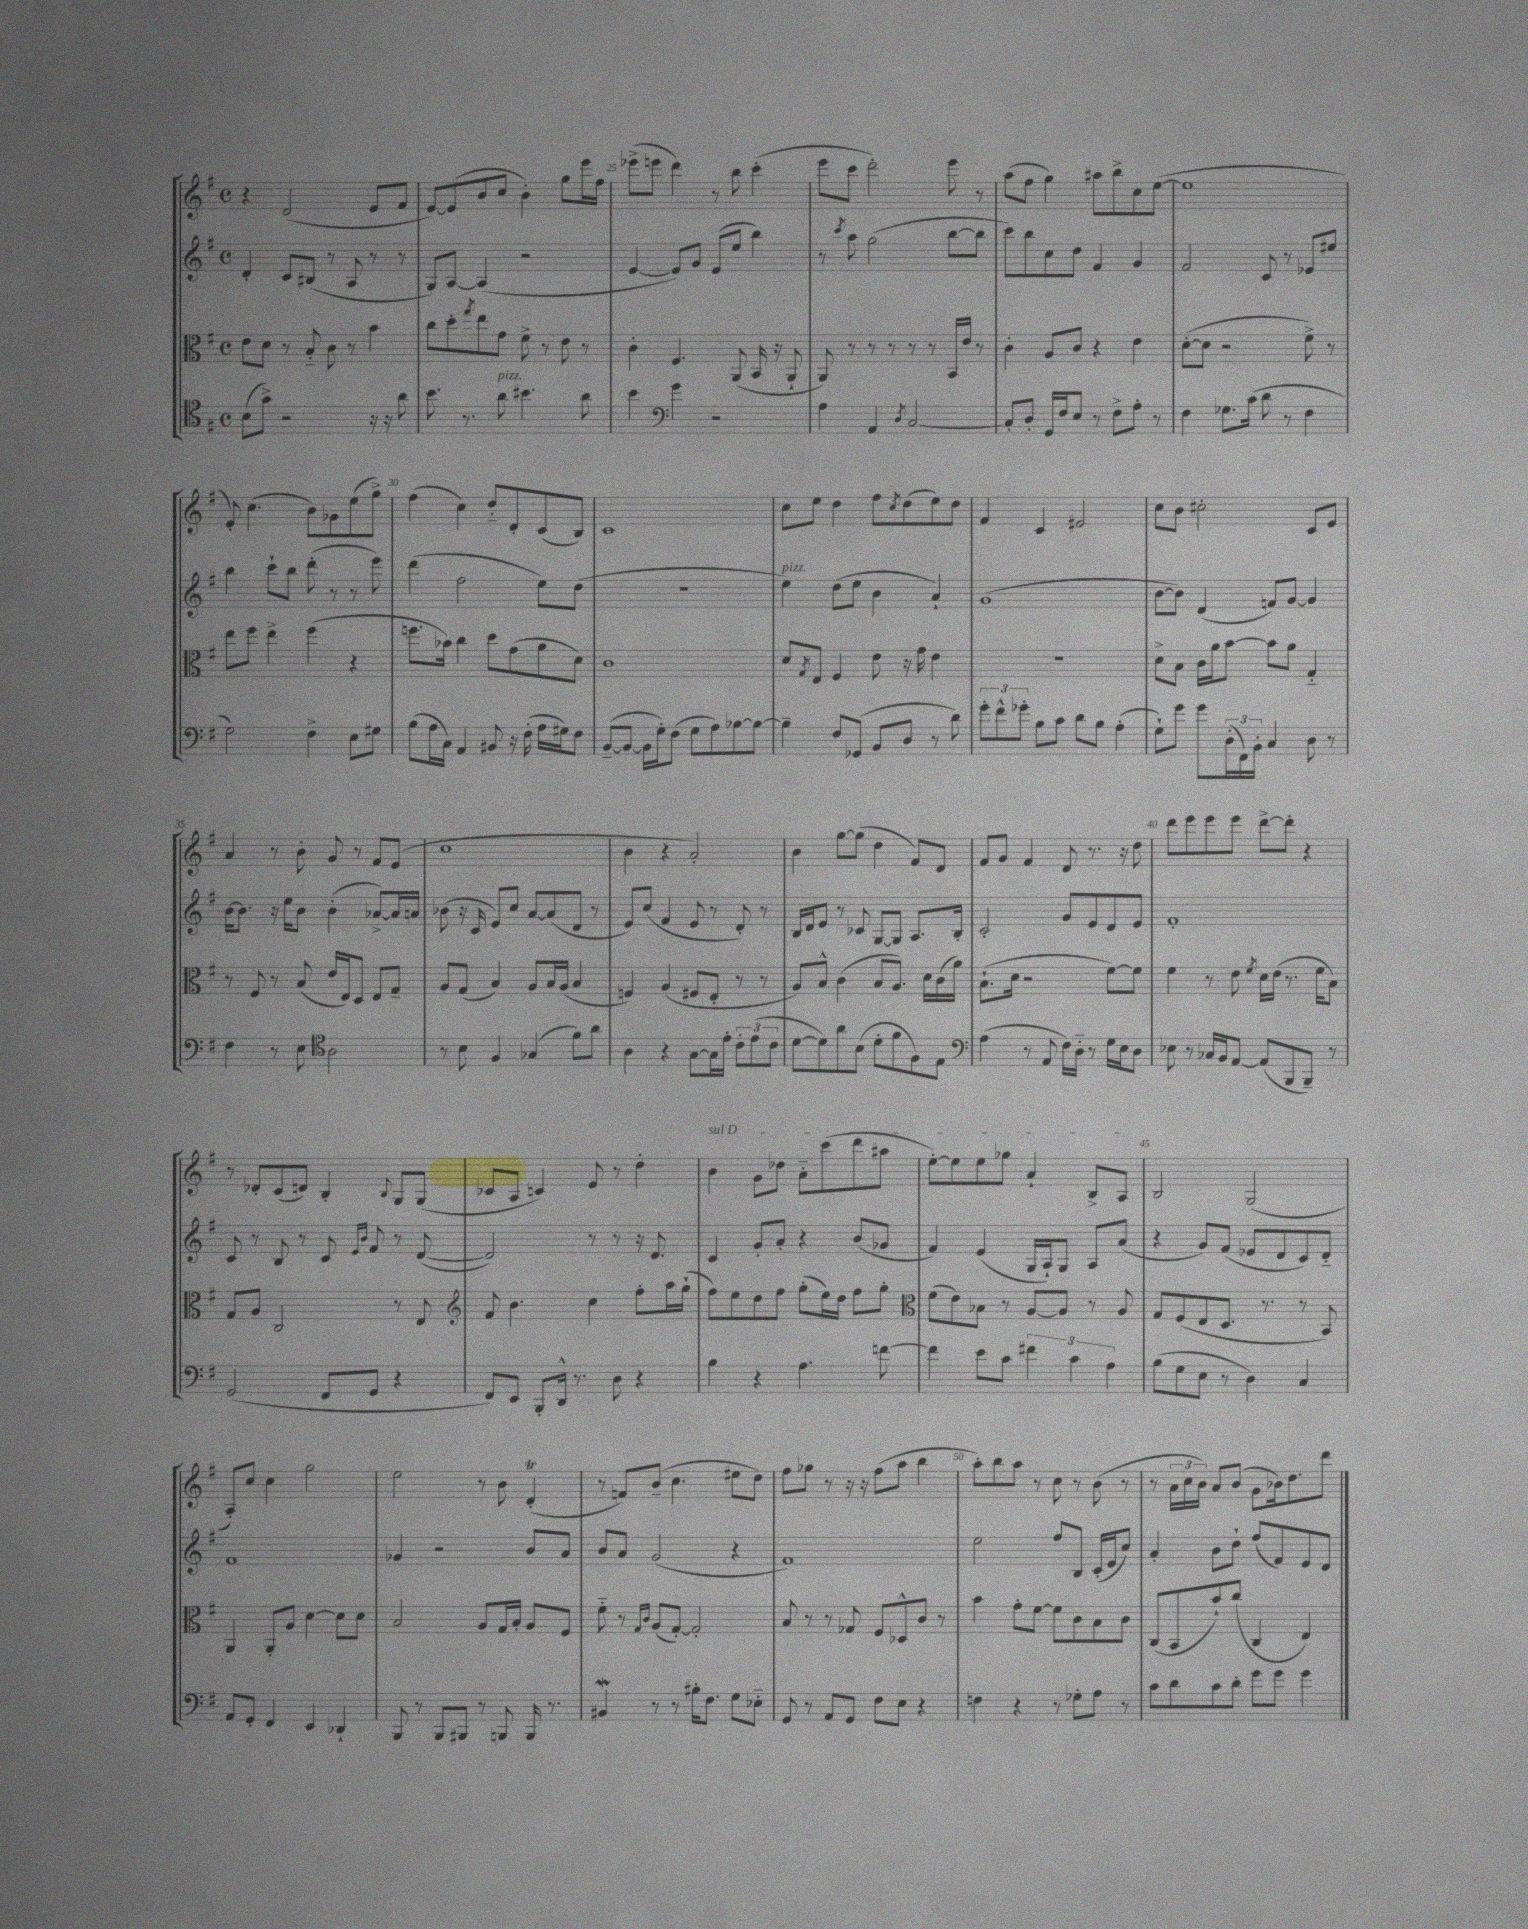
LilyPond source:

<<
\new StaffGroup <<
\new Staff = "s0" {
    \clef treble \key g \major \defaultTimeSignature \time 4/4
    r4 d'2( e'8 fis'8 |
    e'8~) e'8( b'8 c''8 b'4-.) g''8 e'''16 fis''16 |
    ees'''8->( e'''8 d'''4) r8 b''8 c'''4-.( |
    e'''8 c'''8 d'''2-.) e'''8 r8 |
    a''8( fis''8 g''4) ais''8 b''8-> c''8 e''8~( |
    e''1 |
    e'8-.) c''4.( b'8) ges'8 e''8( g''8->) |
    fis''4( c''4) d''8-_ d'8-. c'8( b8) |
    c'1 |
    c''8 e''8 d''4 fis''8 \acciaccatura { c''8 } d''8( e''8) d''8 |
    fis'4 c'4 eis'2 |
    c''8 b'8 cis''2-. c'8 e'8 |
    a'4 r8 b'8-. g'8 r8 fis'8 e'8( |
    c''1 |
    b'4 r4 a'2-.) |
    b'4 g''8~ g''8( d''4 fis'8) d'8 |
    fis'8 g'8 fis'4 d'8 r8. r16 d''8 |
    d'''8 e'''8 e'''8 e'''8 d'''8~-> d'''8-. r4 |
    r8 des'8-. c'8( d'8) b4-. \appoggiatura { b8 } g8 g8( |
    ces'8 a8 c'4) e'8 r8 d''4-. |
    \once \override TextSpanner.bound-details.left.text = \markup { \italic "sul D" } b'4\startTextSpan g'8 des''8 a'8-_ c'''8( d'''8 ais''8 |
    e''8~-.) e''8 e''8 ges''8 a'4-! b8-> a8\stopTextSpan |
    b2 g2( |
    a8-.) c''8 c''4 g''2 |
    e''2 r8 b'8 d'4-.\trill( |
    r8 f'8) b'8--( c''4. eis''8 d''8) |
    fis''8 ges''8 r8 r16 r16 fis''8( a''8 b''4 |
    a''8-.) b''8 a''8 r8 c''8 r8 b'8( r8 |
    r8 \tuplet 3/2 { a'16 c''16 b'16) } a'8 b'8( g'8 bes'16) d''8. d'''8 \bar "|." |
}
\new Staff = "s1" {
    \clef treble \key g \major \defaultTimeSignature \time 4/4
    d'4-. c'8 bis8( r8 a8 r8 r8 |
    g8) a8~ a4( r2 |
    e'4~ e'8) g'8 e'8( e''8 b''4) |
    r8 \acciaccatura { c'''8 } a''8 g''2( b''8~ b''8 |
    c'''8) b''8 c''8 d''8 fis'4 g'4 |
    fis'2 c'8 r8 ees'8 eis''8 |
    b''4 c'''8-! b''8 d'''8-.( r8 r8 e'''8) |
    d'''4( fis''2 e''8) d''8( |
    R1 |
    e''4^\markup { \italic "pizz." }) d''8( e''8 b'4 a'4-!) |
    g'1( |
    b'8~ b'8) d'4( f'8) g'8~ g'4 |
    b'16~ b'8. r16 e''16 b'8 b'4-.( aes'8~->) aes'16 a'16 |
    bes'8( r16 c'16 e'8) c''8 a'8~ a'8( d'8 r8 |
    e'8) c''8( fis'4 e'8 r8 d'8-.) r8 |
    b16 d'16 e'8 r8 ces'8 g8~ g8 a8. b16-. |
    c'2-. g'8 e'8 d'8 e'8 |
    fis'1-. |
    c'8 r8 b8 r8 c'8 \grace { e'16 b'16 } fis'8 r8 d'8~( |
    d'2) r8 r8 r16 d'8. |
    c'4 g'8-. a'8-. r4 b'8( ges'8 |
    fis'4) e'4( g16 a16-!) g8 a8 a'8( |
    r4 g'8) fis'8( ees'8 d'8 c'8) d'8-_ |
    fis'1 |
    ges'4 r2 b'8 a'8 |
    b'8 a'8 g'2( r4 |
    fis'1) |
    e''2 fis''8 b8 c'16-.( e'16 c''8) |
    a'4-. b'8 d''8-! fis''8( fis'8) e'8 d'8 \bar "|." |
}
\new Staff = "s2" {
    \clef alto \key g \major \defaultTimeSignature \time 4/4
    e'8 d'8 r8 b8-_ c'8 r8 b'4 |
    c''8 d''8-. \acciaccatura { g''8 } e''8 g'8 fis'8-> r8 e'8 r8 |
    c'4-. fis4. a,8( b,16 r16 a,8-! |
    a,8) r8 r8 r8 r8 r8 b,16 e'16 r8 |
    c'4-. a8 c'8 r4 e'4 |
    d'8~-.( d'8 r2 fis'8->) r8 |
    e''8 fis''8 e''4-> fis''4( r4 |
    f''8. bes'16) c''4 d''8 g'8( a'8 d'8) |
    c'1 |
    d'8 \acciaccatura { g8 } e8 fis4 e'8 r16 g'16 e'4 |
    R1 |
    d'8-> b8 c'16 a'16 b'8~ b'8 a'8 g4-_ |
    r8 fis8 r8 b8( e'16 e16) d8 e8 g8-- |
    a8 g8( b4) a8 b16 a16( b4 |
    f4) a4( fis8 e8-. r8 r8 |
    a8) b8-^ c'4( b8 a8.) d'16 c'16( a'16) |
    b8.-!( d'16 r2 fis'8~) fis'8 |
    fis'4 r8 e'8 \acciaccatura { fis'8 } d'16 e'16( r8. fis'16 b8) |
    g8 a8 c2 r8 e8 |
    \clef treble fis'8 b'4. c''4 fis''8-. a''16 g''16-!( |
    fis''8) e''8 d''8 fis''8 g''8-.( e''16) d''16 fis''8 g''8-. |
    \clef alto fis'8( e'8) bes8 r8 a8~ a8 r8 a8 |
    g8 fis8( e8 d8. r8. r8 b,8) |
    a,4 a,8-. a8 d'4~ d'8 d'8 |
    b2 a8 g16 b16-. a8 fis8 |
    fis'8-_ r8 \grace { g16 c'16 } a8( g8~-.) g2-. |
    b8 r8 r8 ges8 fis8 des8-^ c'8 r8 |
    b'4 g'8-. fis'8~ fis'8 c'8 b8 c'8 |
    c8( b,8 b'8-!) c''8( c4 e4) \bar "|." |
}
\new Staff = "s3" {
    \clef tenor \key g \major \defaultTimeSignature \time 4/4
    b8( g'8->) r2 r16 r16 a'8 |
    b'8. r8. a'8^\markup { \italic "pizz." } bis'4. a'8 |
    b'4 \clef bass g'4 r2 |
    a4 a,4 \acciaccatura { d8 } c2~ |
    c8-. d8-. g,16 fis16 e8 r8 fis8-> a8-. r8 |
    fis4 ges8. c'16( d'8 r8 fis4 |
    g2) fis4-> e8 gis8 |
    b8( a16 c16) a,4 bis,8 r16 fis16-.( a16 gis16) fis8 |
    b,8~--( b,8~ b,16 g16-.) fis8( g8 a8) bes8~ bes8~ |
    bes4-- fis8 ges,8( b,8 d8 r8 d'8) |
    \tuplet 3/2 { g'8-. fis'8-^ ges'8-. } b8 c'8 d'8 b8 a4-.( |
    g8-!) g'8 g'8 \tuplet 3/2 { d16-.( fis,16) b,16-. } c4 d8 r8 |
    fis4 r8 e8 \clef tenor a2 |
    r8 b8 fis4 ges4( fis'8) a'8 |
    a4 r4 g8~ g16 e'16-. \tuplet 3/2 { c'8-. e'8( c'8 } |
    d'8~ d'8) a'8 b8( d'8-. fis'8 fis8) e8 |
    \clef bass a4( r8 a,8 fis16) d16-_ r8 g16 e16 d8 |
    ees8 r8 ces16 b,16 a,8~ a,8( b,,8 b,,8--) r8 |
    g,2( fis,8 g,8 r4 |
    fis,8) e,8 b,,8-. d,16-^ r8. d8 r4 |
    b4 r4 a4. f'8~ |
    f'4 e'8 c'8 \tuplet 3/2 { fis'4 c'4 a4 } |
    b8( g8 e8 r8 d4) c4 |
    a,8 g,8-. fis,4 e,4 des,4-! |
    b,,8 r8 b,,8 bis,,8 r8 b,,8 b,,16 r8. |
    bis,4\mordent r8 r8 bis16-. fis8. g8 ees8-_ |
    g,8 r8 a,8 g,8 fis8 e8 r4 |
    f4 r4 r8 ges8-. a8 r8 |
    c'8 d'8 c'8 d'8-. g'8 g'8 g'4 \bar "|." |
}
>>
>>
\layout { \context { \Score currentBarNumber = #23 \override BarNumber.break-visibility = ##(#f #t #t) barNumberVisibility = #(every-nth-bar-number-visible 5) } }
